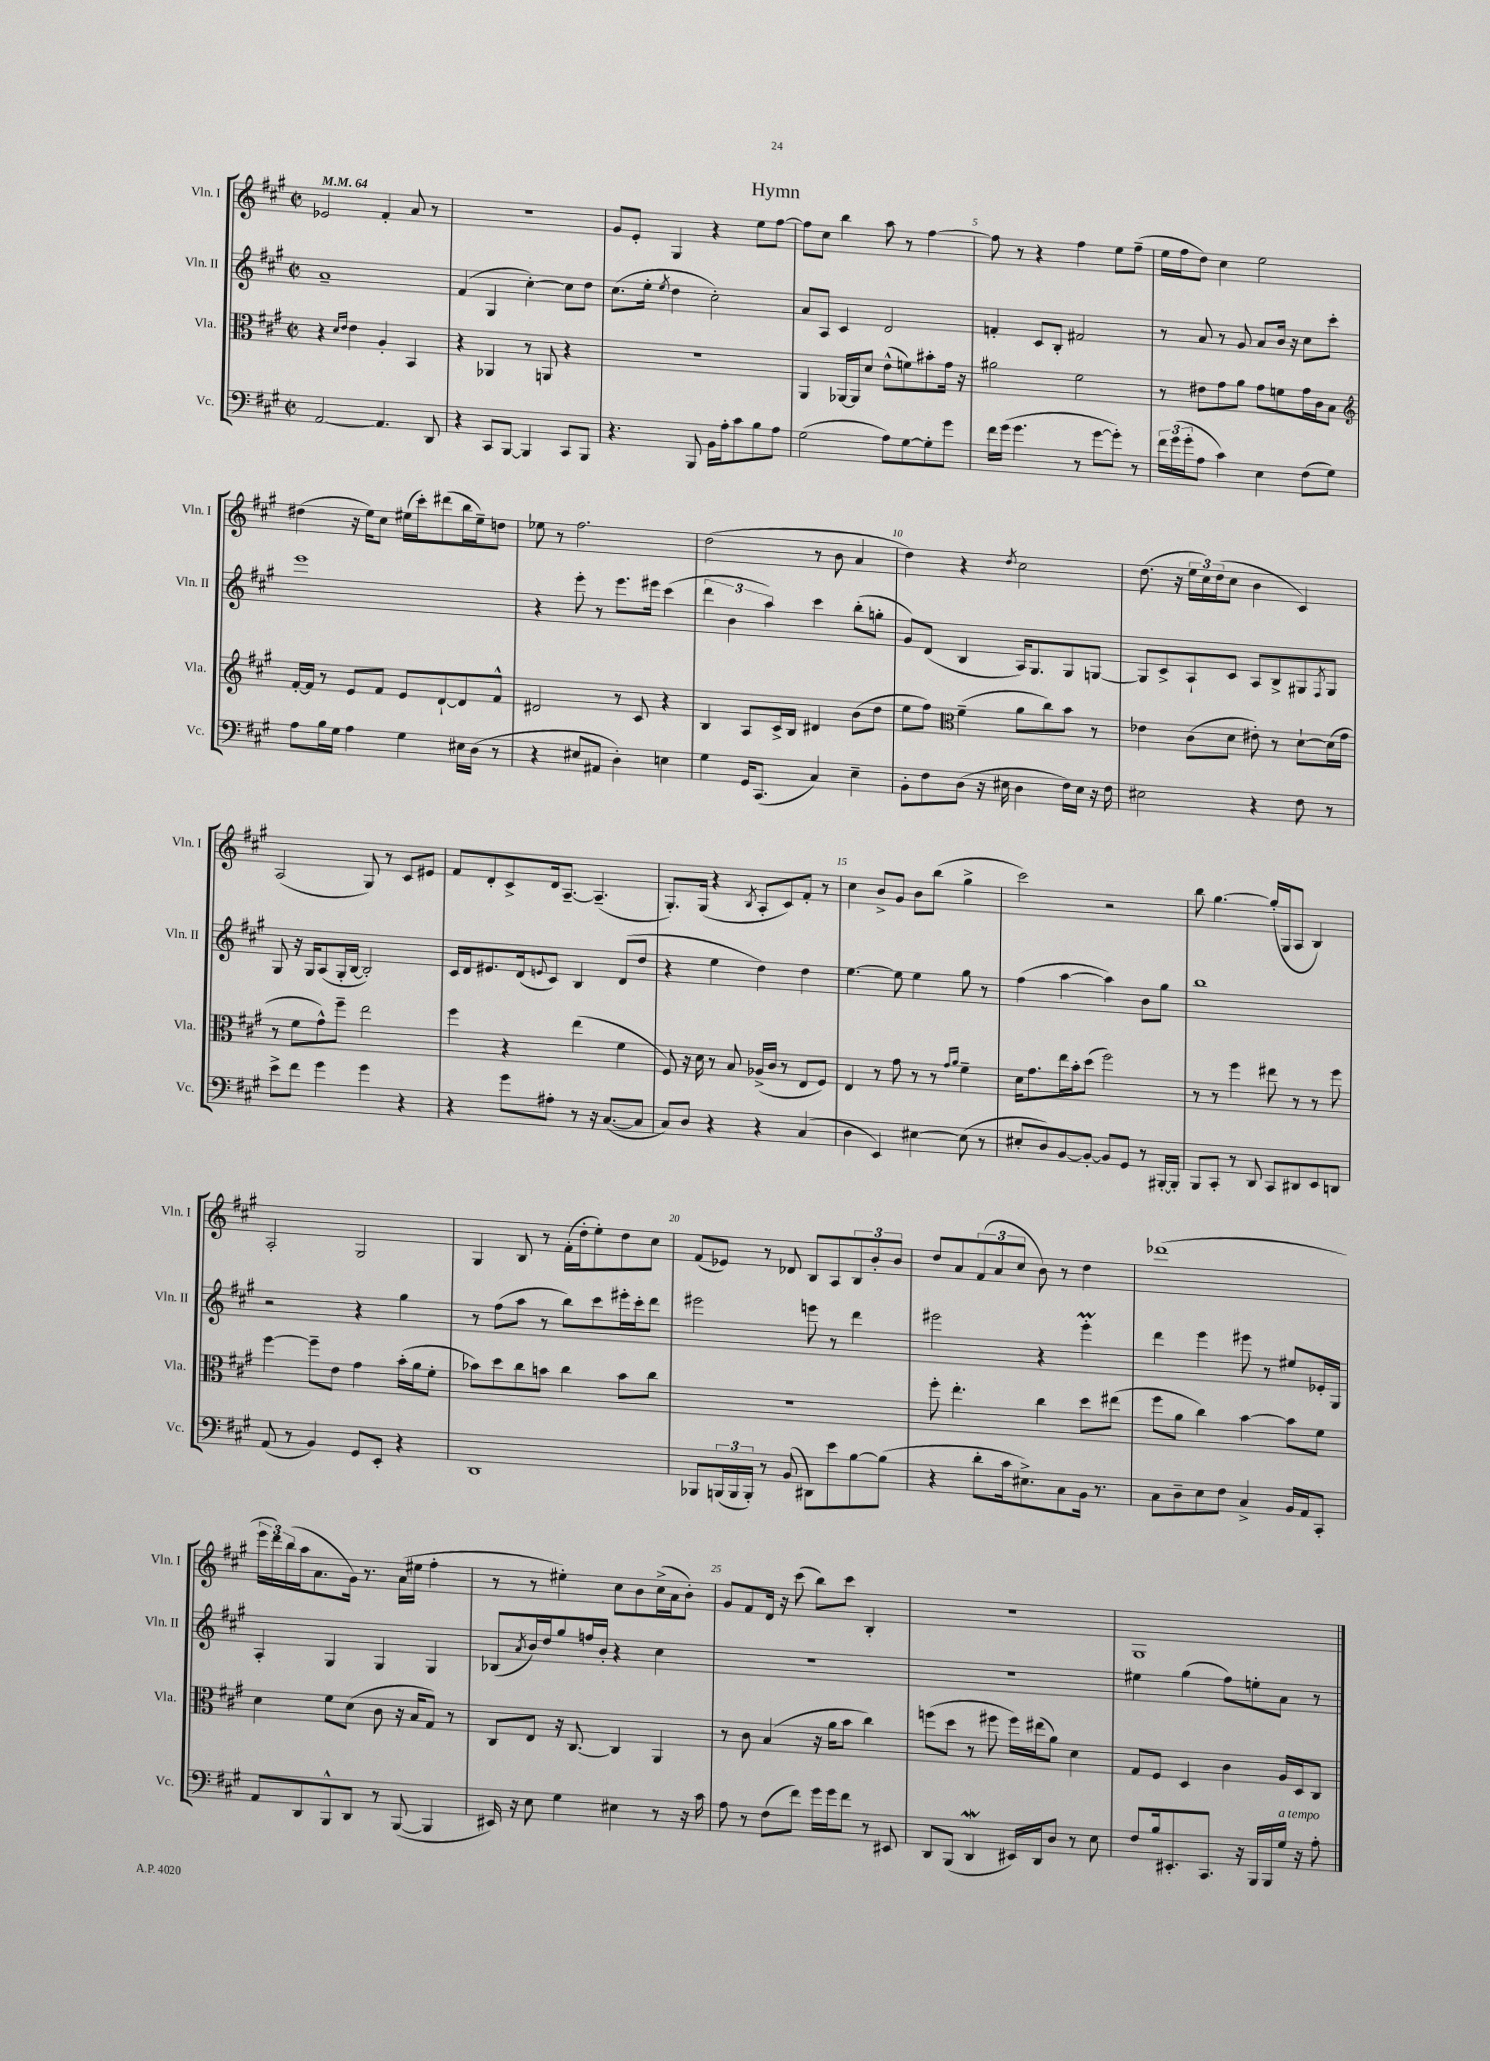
\header { title = "Hymn" }
<<
\new StaffGroup <<
\new Staff = "s0" \with { instrumentName = "Vln. I" shortInstrumentName = "Vln. I" } {
    \clef treble \key a \major \defaultTimeSignature \time 2/2 \tempo 4 = 64
    ees'2 fis'4-. a'8 r8 |
    R1 |
    gis'8 e'8-. gis4 r4 e''8 fis''8~ |
    fis''8 cis''8 b''4 a''8 r8 fis''4~ |
    fis''8 r8 r4 fis''4 e''8 fis''8--( |
    e''16 fis''16 d''8) cis''4 e''2 |
    dis''4( r16 e''16) cis''8 eis''16( cis'''16-.) dis'''8( b''16 eis''16--) d''8 |
    ees''8 r8 fis''2. |
    d''2( r8 b'8 a'4 |
    d''4) r4 \acciaccatura { d''8 } cis''2 |
    d''8.( r16 \tuplet 3/2 { e''16 cis''16) d''16( } cis''8 b'4 cis'4) |
    a2( gis8) r8 cis'8 eis'8 |
    fis'8 d'8-. cis'8-> d'16 a8.~-- a4.--( |
    gis8.-.) gis16( r4 \acciaccatura { b8 } a8-. cis'8) fis'8-. r8 |
    cis''4 b'8-> gis'8 b'8 b''8( gis''4-> |
    cis'''2) r2 |
    b''8 gis''4.~ gis''16-.( gis16 a8 b4) |
    a2-. gis2 |
    gis4 b8 r8 fis'16-.( d''16-. e''8-.) d''8 cis''8 |
    fis'8( ees'8) r8 des'8 b8 a8 \tuplet 3/2 { b8 b'8-. b'8 } |
    d''8 a'8 \tuplet 3/2 { fis'8( a'8 cis''8 } b'8) r8 d''4 |
    des'''1( |
    \tuplet 3/2 { e'''16 d'''16) b''16( } a''16 a'8. gis'16) r8. a'16( eis''16 fis''4-. |
    r8 r8 eis''4-.) cis''8 b'8 cis''16->( a'16 b'8-.) |
    gis'8 fis'8 d'16 r16 cis'''8( b''8) cis'''8 b4-. |
    R1 |
    gis1 \bar "|." |
}
\new Staff = "s1" \with { instrumentName = "Vln. II" shortInstrumentName = "Vln. II" } {
    \clef treble \key a \major \defaultTimeSignature \time 2/2
    a'1-- |
    fis'4( gis4 cis''4~-.) cis''8 d''8 |
    cis''8.( e''16-. \acciaccatura { e''8 } d''4 cis''2-.) |
    a'8 a8 cis'4 d'2 |
    f'4-. cis'8 b8-. fis'2 |
    r8 a'8 r8 gis'8 a'8 b'16 r16 cis''8 cis'''8-. |
    e'''1 |
    r4 e'''8-. r8 e'''8. eis'''16 cis'''4( |
    \tuplet 3/2 { d'''4 b'4 a''4) } cis'''4 b''8-.( g''8-. |
    gis'8) d'8( b4 a16) gis8. gis8 g8~ |
    g8 cis'8-> a8-! cis'8 a8 b8-> gis8 \acciaccatura { fis8 } gis8 |
    gis8 r16 gis16 a8( gis16-. b16~ b2-.) |
    cis'16 d'16 eis'8. d'16( \appoggiatura { e'8 } cis'8) b4 d'8( d''8 |
    r4 e''4 d''4) d''4 |
    e''4.~ e''8 e''4 gis''8 r8 |
    fis''4( a''4~ a''4) b'8 gis''8 |
    b''1 |
    r2 r4 gis''4 |
    r8 fis''8( a''8 r8 b''8) cis'''8 eis'''16-. cis'''16-. d'''8 |
    eis'''2 e'''8 r8 d'''4 |
    eis'''2 r4 eis'''4-.\prall |
    d'''4 e'''4 eis'''8 r8 eis''8 ees'16-. gis16 |
    a4-. gis4 gis4 gis4 |
    bes8( \acciaccatura { a'8 } b'16) d''16 gis''8 f''16 b'16-. r4 cis''4 |
    R1 |
    R1 |
    eis''4 gis''4( fis''8) e''8-. a'8 r8 \bar "|." |
}
\new Staff = "s2" \with { instrumentName = "Vla." shortInstrumentName = "Vla." } {
    \clef alto \key a \major \defaultTimeSignature \time 2/2
    r4 \grace { d'16 e'16 } e'4 a4-. b,4 |
    r4 aes,4 r8 a,8 r4 |
    R1 |
    a,4 aes,16~ aes,16 d'8 e'8-^( f'8) bis'8-. gis'16 r16 |
    ais'2 fis'2 |
    r8 eis'8 gis'8 a'8 gis'8 f'8 gis'16 cis'16 b8 |
    \clef treble fis'16~-. fis'16 r8 e'8 fis'8 e'8 d'8~-! d'8 fis'8-^ |
    dis'2 r8 cis'8 r4 |
    b4 a8 cis'16-> b16 dis'4 b'8( d''8 |
    e''8 fis''8) \clef alto fis'4--( a'8 cis''8) b'8 r8 |
    ees'4 cis'8( d'8 eis'8-.) r8 d'8~-! d'16( gis'16 |
    r8 fis'8 gis'8-^) fis''8-- e''2 |
    fis''4 r4 e''4( fis'4 |
    fis8) r16 d'16 r8 b8 aes16->( cis'16 r8 e8 fis8) |
    e4 r8 gis'8 r8 r8 \grace { gis'16 a'16 } fis'4-- |
    d'16 gis'8. e''16 b'16-. d''8( fis''2) |
    r8 r8 fis''4 eis''8 r8 r8 fis''8 |
    fis''4~ fis''8-- e'8 gis'4 b'16-.( a'16 fis'8-. |
    bes'8) d''8 cis''8 b'8 cis''4 b'8 cis''8 |
    R1 |
    fis''8-. e''4.-. cis''4 d''8 eis''8( |
    fis''8 a'8 cis''4) b'4~ b'8 fis'8 |
    d'4 fis'8 d'8( cis'8 r16 b16 gis8) r8 |
    cis8 e8 r16 cis8.~ cis4 a,4 |
    r8 cis'8 b4( r16 a'16 b'8 cis''4) |
    f''8( d''8 r8 fis''8 fis''16) eis''16( a'8) d'4 |
    gis8 fis8 d4 cis'4 a16 d16 cis8 \bar "|." |
}
\new Staff = "s3" \with { instrumentName = "Vc." shortInstrumentName = "Vc." } {
    \clef bass \key a \major \defaultTimeSignature \time 2/2
    a,2~ a,4. d,8 |
    r4 cis,8 b,,8~ b,,4 cis,8 b,,8 |
    r4. b,,8 b,16 a16-. cis'8 b8 a8 |
    gis2( a8) gis8~ gis8-. gis'8 |
    fis'16 gis'16( gis'4. r8 gis'8~ gis'8-.) r8 |
    \tuplet 3/2 { fis'16 gis'16( gis'16-. } a8 cis'4) e4 fis8( gis8) |
    a8 b16 gis16 a4 gis4 eis16 d16( r8 |
    r4 eis8 ais,8 d4-.) e4 |
    gis4 gis,16 cis,8.( cis4) e4-- |
    b,8-. fis8 d8( r16 eis16 d4 fis16) eis16 r16 fis16 |
    eis2 r4 fis8 r8 |
    e'8-> fis'8 gis'4 gis'4 r4 |
    r4 gis'8 ais8-. r8 r16 cis8.~( cis8 |
    cis8) d8 r4 r4 cis4( |
    d4 e,4) eis4~ eis8( r8 |
    eis8-. d8) b,8~ b,8~-. b,8 gis,8 r8 bis,,16~-. bis,,16-. |
    b,,8 cis,8-. r8 d,8 cis,8 dis,8 e,8 d,8 |
    a,8( r8 b,4) gis,8 e,8-. r4 |
    d,1 |
    bes,,8 \tuplet 3/2 { b,,16( b,,16 b,,16-.) } r8 b,8( dis,8) e'8 b8~ b8( |
    r4 d'8-. cis'16 eis8.->) cis8 b,16 r8. |
    cis8 d8-- e8 fis8 cis4-> b,16 a,16 cis,8-. |
    a,8 d,8 b,,8-^ d,8 r8 b,,8~( b,,4 |
    eis,16) r16 e8 gis4 eis4 r8 r16 cis'16 |
    a8 r8 fis8( fis'8) gis'16 gis'16 fis'8 r8 eis,8 |
    d,8 b,,8( d,4\mordent eis,16) d,16 d8 r8 e8 |
    fis8 b16 eis,8.-. cis,8. r16 b,,16 b,,16 gis16^\markup { \italic "a tempo" } r16 a8-. \bar "|." |
}
>>
>>
\layout { \context { \Score \override BarNumber.break-visibility = ##(#f #t #t) barNumberVisibility = #(every-nth-bar-number-visible 5) } }
